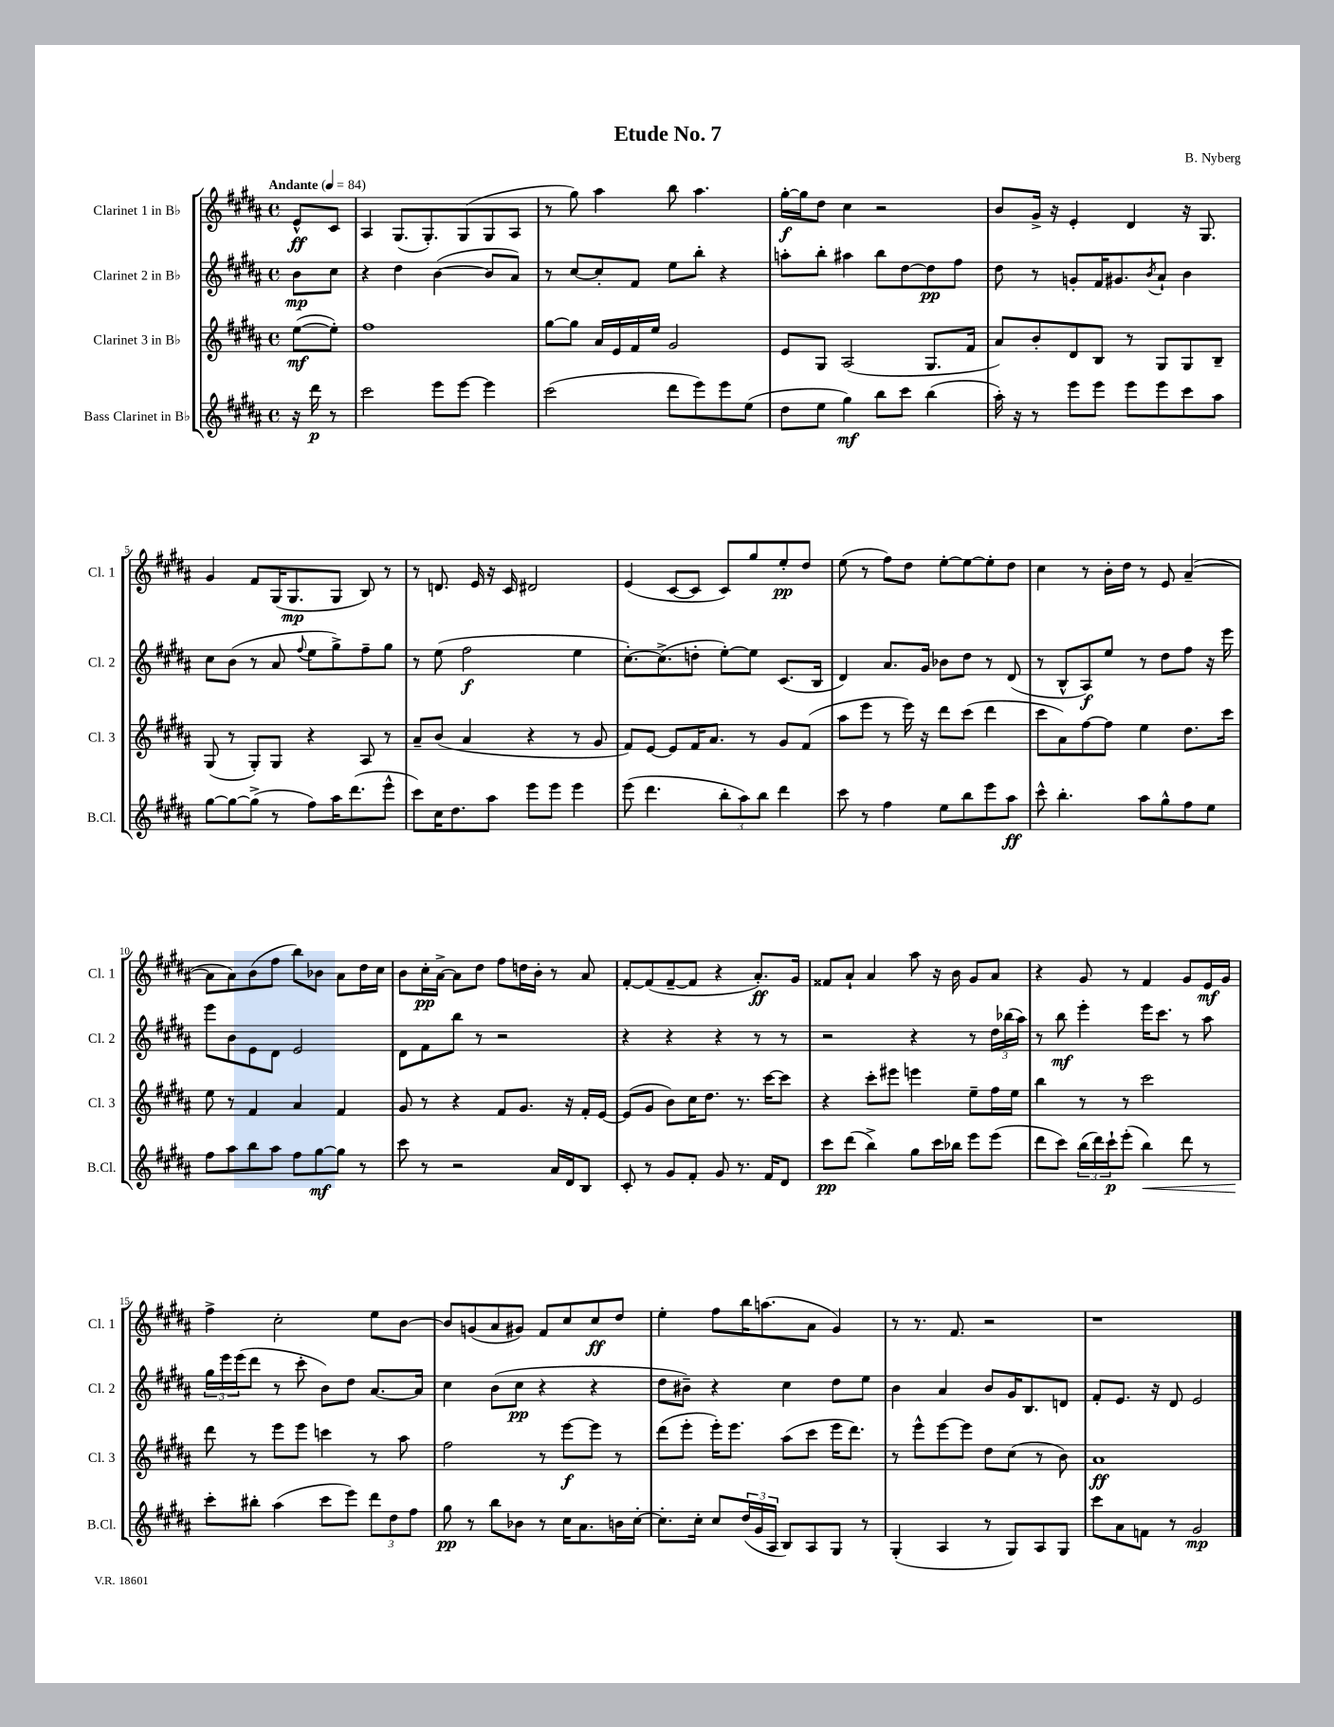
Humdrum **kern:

**kern	**dynam	**kern	**dynam	**kern	**dynam	**kern	**dynam
*part4	*part4	*part3	*part3	*part2	*part2	*part1	*part1
*staff4	*staff4	*staff3	*staff3	*staff2	*staff2	*staff1	*staff1
*I"Bass Clarinet in B♭	*	*I"Clarinet 3 in B♭	*	*I"Clarinet 2 in B♭	*	*I"Clarinet 1 in B♭	*
*I'B.Cl.	*	*I'Cl. 3	*	*I'Cl. 2	*	*I'Cl. 1	*
*clefG2	*	*clefG2	*	*clefG2	*	*clefG2	*
*k[f#c#g#d#a#]	*	*k[f#c#g#d#a#]	*	*k[f#c#g#d#a#]	*	*k[f#c#g#d#a#]	*
*M4/4	*	*M4/4	*	*M4/4	*	*M4/4	*
*met(c)	*	*met(c)	*	*met(c)	*	*met(c)	*
*MM84	*	*MM84	*	*MM84	*	*MM84	*
=	=	=	=	=	=	=	=
!	!	!	!	!	!	!LO:TX:a:B:t=Andante	!
16r	.	([8ee\L	mf	8b\L	mp	8e^^/L	ff
16ddd#\	p	.	.	.	.	.	.
8r	.	8ee'\J])	.	8cc#\J	.	8c#/J	.
=1	=1	=1	=1	=1	=1	=1	=1
2ccc#\	.	1ff#	.	4r	.	4A#/	.
.	.	.	.	4dd#\	.	(8.G#/L	.
.	.	.	.	.	.	8.G#'/)	.
8eee\L	.	.	.	([4b\	.	.	.
[8eee\J	.	.	.	.	.	(8G#/	.
4eee\]	.	.	.	8b/L]	.	8G#/	.
.	.	.	.	8a#/J)	.	8A#/J	.
=2	=2	=2	=2	=2	=2	=2	=2
(2ccc#\	.	[8gg#\L	.	8r	.	8r	.
.	.	8gg#\J]	.	[8cc#/L	.	8gg#\)	.
.	.	16a#/LL	.	8cc#'/]	.	4aa#\	.
.	.	16e/	.	.	.	.	.
.	.	16f#/	.	8f#/J	.	.	.
.	.	16ee/JJ	.	.	.	.	.
8ddd#\L	.	2g#/	.	8ee\L	.	8bb\	.
8eee\)	.	.	.	8bb'\J	.	4.aa#\	.
8eee\	.	.	.	4r	.	.	.
(8ee\J	.	.	.	.	.	.	.
=3	=3	=3	=3	=3	=3	=3	=3
8dd#\L	.	8e/L	.	8aan'\L	.	[16gg#'\LL	f
.	.	.	.	.	.	16gg#\J]	.
8ee\J	.	8G#/J	.	8bb'\J	.	8dd#\J	.
4gg#\)	mf	(2A#/	.	4aa#X\	.	4cc#\	.
8bb\L	.	.	.	8bb\L	.	2r	.
8ccc#\J	.	.	.	[8dd#\	.	.	.
(4bb\	.	8.G#/L	.	8dd#\]	pp	.	.
.	.	.	.	8ff#\J	.	.	.
.	.	16f#/Jk	.	.	.	.	.
=4	=4	=4	=4	=4	=4	=4	=4
16aa#'\)	.	8a#/L)	.	8dd#\	.	8b/L	.
16r	.	.	.	.	.	.	.
8r	.	8b'/	.	8r	.	16g#^/Jk	.
.	.	.	.	.	.	16r	.
8eee\L	.	8d#/	.	8gn'/L	.	4e'/	.
8eee\J	.	8B/J	.	16f#/K	.	.	.
.	.	.	.	8.g#X/	.	.	.
8eee\L	.	8r	.	.	.	4d#/	.
.	.	.	.	8qb/	.	.	.
8eee\	.	8G#/L	.	8a#`/J	.	.	.
8ccc#\	.	8G#/	.	4b\	.	16r	.
.	.	.	.	.	.	8.G#/	.
8aa#\J	.	8B~/J	.	.	.	.	.
!!LO:LB:g=z
=5	=5	=5	=5	=5	=5	=5	=5
[8gg#\L	.	(8G#/	.	8cc#\L	.	4g#/	.
8gg#\_	.	8r	.	(8b\J	.	.	.
(8gg#^\J]	.	8G#'/L)	.	8r	.	8f#/L	.
8r	.	8G#/J	.	8a#/	.	(16G#/K	.
.	.	.	.	.	.	8.G#/	mp
.	.	.	.	8qqff#/	.	.	.
8ff#\L)	.	4r	.	8ee\L	.	.	.
16aa#\K	.	.	.	8gg#^\)	.	8G#/J	.
(8.ddd#\	.	.	.	.	.	.	.
.	.	8A#/	.	8ff#~\	.	8B/)	.
8eee^^\J	.	8r	.	8gg#\J	.	8r	.
=6	=6	=6	=6	=6	=6	=6	=6
8ccc#\L)	.	8a#~/L	.	8r	.	8r	.
16cc#\K	.	(8b/J	.	(8ee\	.	8.dn/	.
8.dd#\	.	.	.	.	.	.	.
.	.	4a#/	.	2ff#\	f	.	.
.	.	.	.	.	.	16e/	.
8aa#\J	.	.	.	.	.	16r	.
.	.	.	.	.	.	16c#/	.
8eee\L	.	4r	.	.	.	2d#X/	.
8eee\J	.	.	.	.	.	.	.
4eee\	.	8r	.	4ee\	.	.	.
.	.	8g#/	.	.	.	.	.
=7	=7	=7	=7	=7	=7	=7	=7
(8eee\	.	8f#/L)	.	[8.cc#'\L)	.	(4e/	.
4.ddd#\	.	[8e/J	.	.	.	.	.
.	.	.	.	(8.cc#^\]	.	.	.
.	.	8e/L]	.	.	.	[8c#/L	.
.	.	16f#/K	.	8ddn'\J	.	8c#/J]	.
.	.	8.a#/J	.	.	.	.	.
12bb'\L	.	.	.	[8ee'\L)	.	8c#/L)	.
12aa#\)	.	.	.	.	.	.	.
.	.	8r	.	8ee\J]	.	8gg#/	.
12bb\J	.	.	.	.	.	.	.
4ddd#\	.	8g#/L	.	(8.c#/L	.	8ee'/	pp
.	.	(8f#/J	.	.	.	8dd#/J	.
.	.	.	.	16B/Jk	.	.	.
=8	=8	=8	=8	=8	=8	=8	=8
8ccc#\	.	8aa#\L	.	4d#/)	.	(8ee\	.
8r	.	8eee\J	.	.	.	8r	.
4ff#\	.	8r	.	8.a#/L	.	8ff#\L)	.
.	.	16eee\)	.	.	.	8dd#\J	.
.	.	16r	.	16g#/Jk	.	.	.
8ee\L	.	8ddd#\L	.	8b-X\L	.	[8ee'\L	.
8bb\	.	(8ccc#\J	.	8dd#\J	.	8ee\_	.
8eee\	.	4ddd#\	.	8r	.	8ee'\]	.
8aa#\J	ff	.	.	(8d#/	.	8dd#\J	.
=9	=9	=9	=9	=9	=9	=9	=9
8ccc#^^\	.	8ccc#\L	.	8r	.	4cc#\	.
4.bb'\	.	8a#\)	.	8B^^/L	.	.	.
.	.	[8ff#\	.	8A#/)	f	8r	.
.	.	8ff#\J]	.	8ee/J	.	16b'\LL	.
.	.	.	.	.	.	16dd#\JJ	.
8aa#\L	.	4ee\	.	8r	.	8r	.
8gg#^^\	.	.	.	8dd#\L	.	8e/	.
8ff#\	.	8.dd#\L	.	8ff#\J	.	([4a#~/	.
8ee\J	.	.	.	16r	.	.	.
.	.	16ccc#\Jk	.	16eee\	.	.	.
!!LO:LB:g=z
=10	=10	=10	=10	=10	=10	=10	=10
8ff#\L	.	8ee\	.	8eee\L	.	8a#\L]	.
8aa#\	.	8r	.	8b\	.	8a#\)	.
8bb\	.	4f#/	.	8e\	.	(8b\	.
8aa#\J	.	.	.	8d#\J	.	8ff#\J	.
8ff#\L	.	4a#/	.	2e/	.	8bb\L)	.
[8gg#\	mf	.	.	.	.	8b-X\J	.
8gg#\J]	.	4f#/	.	.	.	8a#\L	.
8r	.	.	.	.	.	16dd#\L	.
.	.	.	.	.	.	16cc#\JJ	.
=11	=11	=11	=11	=11	=11	=11	=11
8ccc#\	.	8g#/	.	8d#\L	.	8b\L	.
8r	.	8r	.	8f#\	.	16cc#'\L	pp
.	.	.	.	.	.	[16a#^\JJ	.
2r	.	4r	.	8bb\J	.	8a#\L]	.
.	.	.	.	8r	.	8dd#\J	.
.	.	8f#/L	.	2r	.	8ff#\L	.
.	.	8.g#/J	.	.	.	16ddn\L	.
.	.	.	.	.	.	16b'\JJ	.
16a#/LL	.	.	.	.	.	8r	.
16d#/J	.	16r	.	.	.	.	.
8B/J	.	16f#'/LL	.	.	.	8a#/	.
.	.	[16e/JJ	.	.	.	.	.
=12	=12	=12	=12	=12	=12	=12	=12
8c#'/	.	(8e/L]	.	4r	.	[8f#'/L	.
8r	.	8g#/J	.	.	.	(8f#/]	.
8g#/L	.	8b\L)	.	4r	.	[8f#~/	.
8f#'/J	.	16cc#\K	.	.	.	8f#/J]	.
.	.	8.dd#\J	.	.	.	.	.
8g#/	.	.	.	4r	.	4r	.
8.r	.	8.r	.	.	.	.	.
.	.	.	.	8r	.	8.a#'/L)	ff
16f#/KL	.	[16ccc#\KL	.	.	.	.	.
8d#/J	.	8ccc#\J]	.	8r	.	.	.
.	.	.	.	.	.	16g#/Jk	.
=13	=13	=13	=13	=13	=13	=13	=13
8ccc#\L	pp	4r	.	2r	.	8f##X/L	.
(8ddd#\J	.	.	.	.	.	8a#`/J	.
4bb^\)	.	8ccc#'\L	.	.	.	4a#/	.
.	.	8eee#X\J	.	.	.	.	.
8gg#\L	.	4eeen\	.	4r	.	8aa#\	.
16ccc#\L	.	.	.	.	.	16r	.
16bb-X\JJ	.	.	.	.	.	16b\	.
8eee\L	.	8ee~\L	.	8r	.	8g#/L	.
(8eee\J	.	16ff#\L	.	24dd#\LL	.	8a#/J	.
.	.	.	.	(24bb-X\	.	.	.
.	.	16ee\JJ	.	.	.	.	.
.	.	.	.	24aa#\JJ)	.	.	.
=14	=14	=14	=14	=14	=14	=14	=14
8ddd#\L	.	4bb\	.	8r	.	4r	.
8ccc#\J)	.	.	.	8bb\	mf	.	.
(24bb\LL	.	8r	.	4eee'\	.	8g#/	.
24ddd#\)	.	.	.	.	.	.	.
24ccc#`\J	p	.	.	.	.	.	.
(8eee'\J	.	8r	.	.	.	8r	.
!	!LO:HP:b	!	!	!	!	!	!
4bb\)	<	2ccc#\	.	16eee\KL	.	4f#/	.
.	.	.	.	8.ccc#\J	.	.	.
8ddd#\	.	.	.	8r	.	8g#/L	.
8r	.	.	.	8aa#\	.	16e/L	mf
.	.	.	.	.	.	16g#/JJ	.
!!LO:LB:g=z
=15	=15	=15	=15	=15	=15	=15	=15
8ccc#'\L	.	8ddd#\	.	24gg#\LL	.	4ff#^\	.
.	.	.	.	24eee\	.	.	.
.	.	.	.	(24eee\J	.	.	.
8bb#X'\J	[	8r	.	8ddd#\J	.	.	.
(4aa#\	.	8eee\L	.	8r	.	2cc#'\	.
.	.	8eee\J	.	8ccc#'\	.	.	.
8ccc#\L	.	4cccn\	.	8b\L)	.	.	.
8eee\J)	.	.	.	8dd#\J	.	.	.
12ddd#\L	.	8r	.	[8.a#/L	.	8ee\L	.
12dd#\	.	.	.	.	.	.	.
.	.	8aa#\	.	.	.	[8b\J	.
12ff#\J	.	.	.	.	.	.	.
.	.	.	.	16a#/Jk]	.	.	.
=16	=16	=16	=16	=16	=16	=16	=16
8gg#\	pp	2ff#\	.	4cc#\	.	8b/L]	.
8r	.	.	.	.	.	(8gn/	.
8bb\L	.	.	.	(8b\L	.	8a#/	.
8b-X\J	.	.	.	8cc#\J	pp	8g#X/J)	.
8r	.	8r	.	4r	.	8f#/L	.
16cc#\KL	.	[8eee\L	f	.	.	8cc#/	.
8.a#\	.	.	.	.	.	.	.
.	.	8eee\J]	.	4r	.	8cc#/	ff
16bn\L	.	8r	.	.	.	8dd#/J	.
[16cc#'\JJ	.	.	.	.	.	.	.
=17	=17	=17	=17	=17	=17	=17	=17
8.cc#'\L]	.	(8ddd#\L	.	8dd#\L	.	4ee'\	.
.	.	8eee'\J	.	8b#X~\J)	.	.	.
16cc#'\Jk	.	.	.	.	.	.	.
8cc#/L	.	16eee'\KL)	.	4r	.	8ff#\L	.
.	.	8.eee\J	.	.	.	.	.
(24dd#/L	.	.	.	.	.	16bb\K	.
24g#/	.	.	.	.	.	.	.
.	.	.	.	.	.	(8.aan\	.
24A#/JJ	.	.	.	.	.	.	.
8B/L)	.	(8aa#\L	.	4cc#\	.	.	.
8A#/	.	8ccc#\J	.	.	.	8a#\J	.
8G#/J	.	16eee\KL	.	8dd#\L	.	4g#/)	.
.	.	8.ddd#\J)	.	.	.	.	.
8r	.	.	.	8ee\J	.	.	.
=18	=18	=18	=18	=18	=18	=18	=18
(4G#'/	.	8r	.	4b\	.	8r	.
.	.	8eee^^\L	.	.	.	8.r	.
4A#/	.	[8eee\	.	4a#/	.	.	.
.	.	.	.	.	.	8.f#/	.
.	.	8eee\J]	.	.	.	.	.
8r	.	8dd#\L	.	8b/L	.	2r	.
8G#/L)	.	(8cc#\J	.	16g#/K	.	.	.
.	.	.	.	8.B/	.	.	.
8A#/	.	8r	.	.	.	.	.
8G#/J	.	8b\)	.	8dn/J	.	.	.
=19	=19	=19	=19	=19	=19	=19	=19
8ccc#\L	.	1a#	ff	8f#'/L	.	1r	.
8a#\	.	.	.	8.e/J	.	.	.
8fn\J	.	.	.	.	.	.	.
.	.	.	.	16r	.	.	.
8r	.	.	.	8d#/	.	.	.
2g#/	mp	.	.	2e/	.	.	.
==	==	==	==	==	==	==	==
*-	*-	*-	*-	*-	*-	*-	*-
